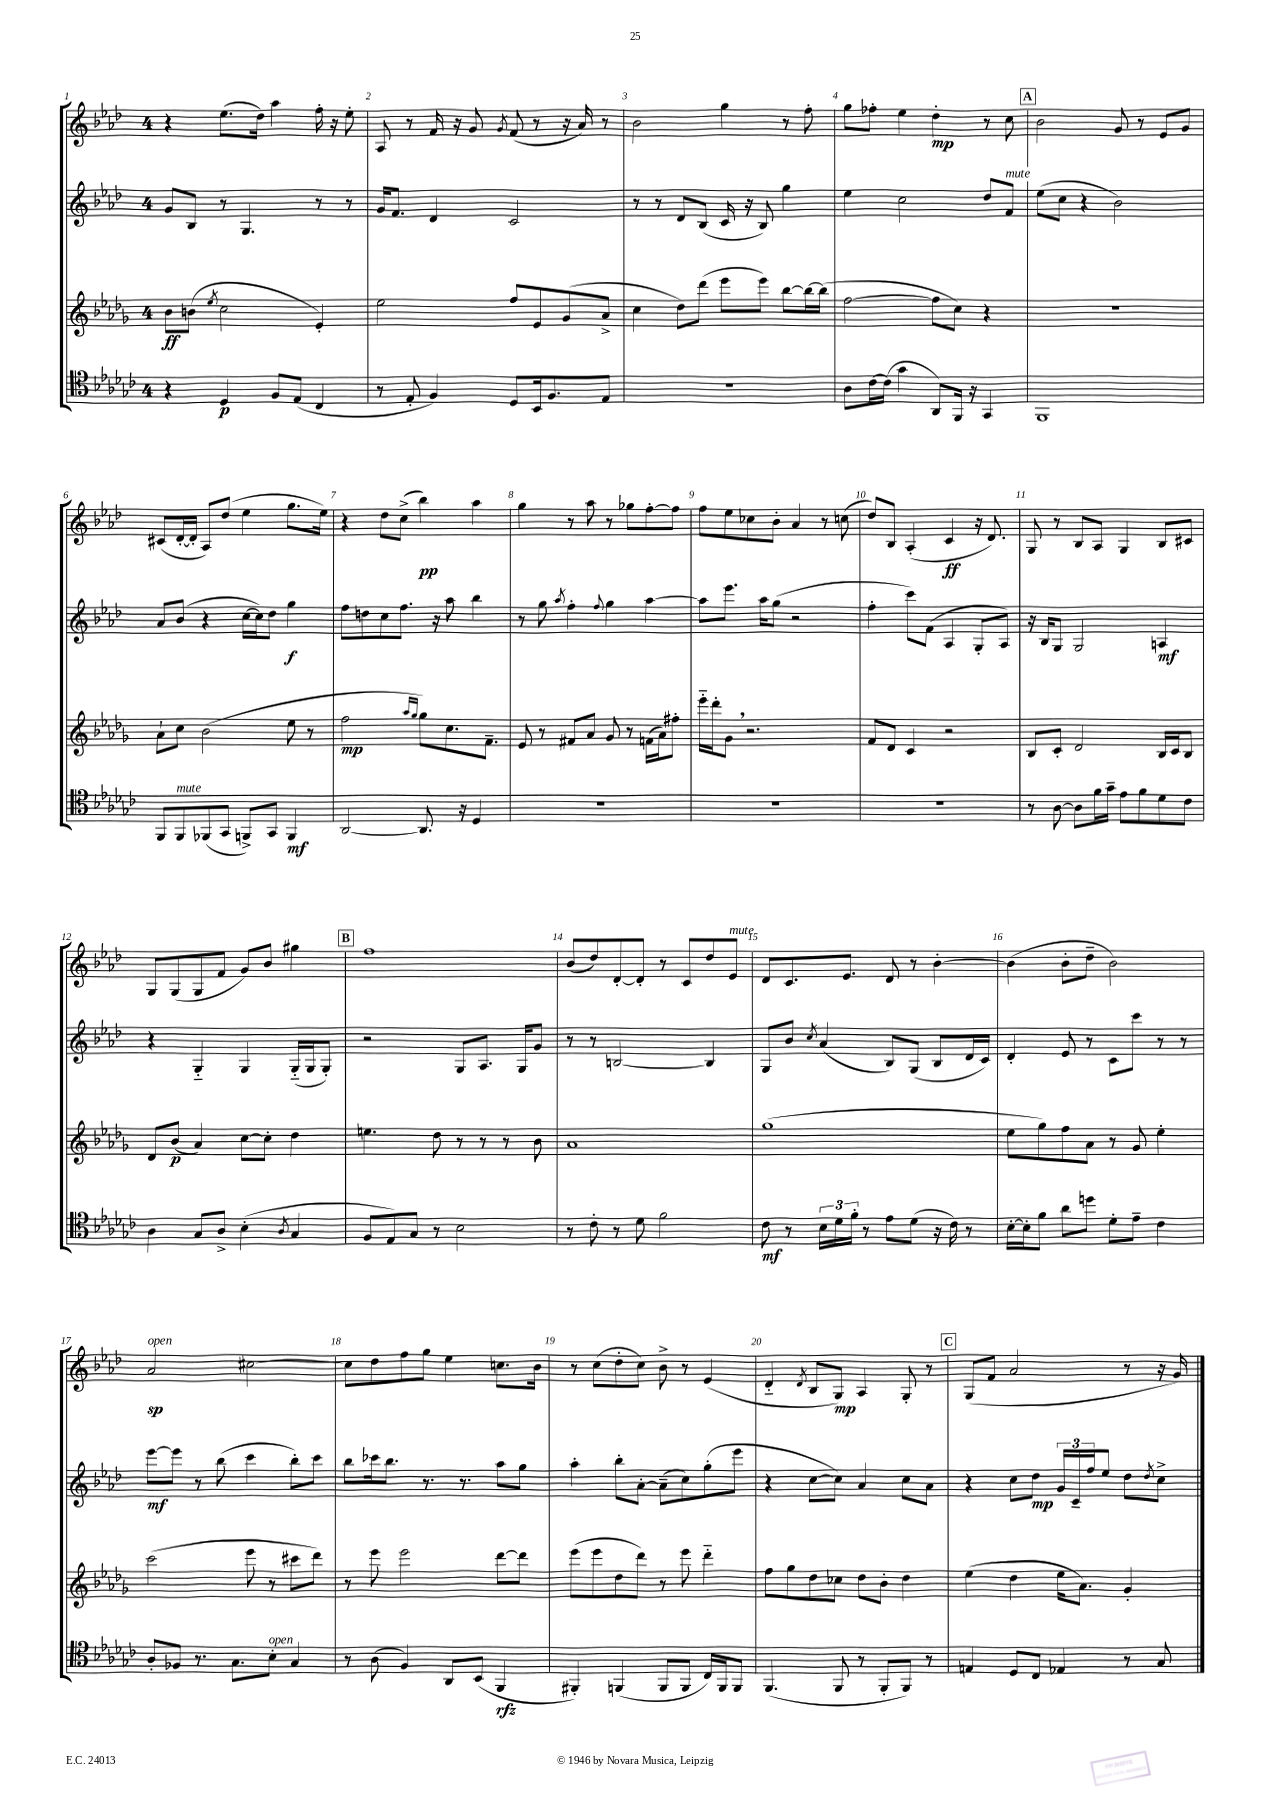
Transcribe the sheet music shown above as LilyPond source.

<<
\new StaffGroup <<
\new Staff = "s0" {
    \clef treble \key aes \major \once \override Staff.TimeSignature.style = #'single-digit \time 4/4
    r4 ees''8.( des''16) aes''4 f''16-. r16 ees''8-. |
    aes8 r8 f'16 r16 g'8 \acciaccatura { g'8 } f'8( r8 r16 aes'16) r8 |
    bes'2 g''4 r8 f''8-. |
    g''8 fes''8-. ees''4 des''4-.\mp r8 c''8 |
    \mark \markup { \box "A" } bes'2 g'8 r8 ees'8 g'8 |
    cis'8( des'16~-. des'16-. aes8) des''8( ees''4 g''8. ees''16) |
    r4 des''8 c''8->( bes''4\pp) aes''4 |
    g''4 r8 aes''8 r8 ges''8 f''8~-. f''8 |
    f''8 ees''8 ces''8 bes'8-. aes'4 r8 c''8( |
    des''8) bes8 aes4-.( c'4\ff r16 des'8.) |
    g8 r8 bes8 aes8 g4 bes8 cis'8 |
    g8 g8( g8 f'8 g'8) bes'8 gis''4 |
    \mark \markup { \box "B" } f''1 |
    bes'8( des''8) des'8~-. des'8-. r8 c'8 des''8 ees'8^\markup { \italic "mute" } |
    des'8 c'8. ees'8. des'8 r8 bes'4~-. |
    bes'4( bes'8-. des''8-- bes'2) |
    aes'2\sp^\markup { \italic "open" } cis''2~ |
    cis''8 des''8 f''8 g''8 ees''4 c''8. bes'16 |
    r8 c''8( des''8-. c''8) bes'8-> r8 ees'4( |
    des'4-_ \acciaccatura { des'8 } bes8 g8\mp) aes4 g8-. r8 |
    \mark \markup { \box "C" } g8( f'8 aes'2 r8 r16 g'16) \bar "|." |
}
\new Staff = "s1" {
    \clef treble \key aes \major \once \override Staff.TimeSignature.style = #'single-digit \time 4/4
    g'8 bes8 r8 g4. r8 r8 |
    g'16 f'8. des'4 c'2 |
    r8 r8 des'8 bes8( c'16 r16 bes8) g''4 |
    ees''4 c''2 des''8 f'8^\markup { \italic "mute" } |
    \mark \markup { \box "A" } ees''8( c''8 r4 bes'2) |
    aes'8 bes'8( r4 c''16~ c''16) des''8 g''4\f |
    f''8 d''8 c''8 f''8. r16 aes''8 bes''4 |
    r8 g''8 \acciaccatura { aes''8 } f''4-. \appoggiatura { f''8 } g''4 aes''4~ |
    aes''8 ees'''8. aes''16 g''8( r2 |
    f''4-. c'''8) f'8( aes4 g8-. aes8) |
    r16 bes16 g8 g2 a4\mf |
    r4 g4-_ g4 g16-_( g16 g8-.) |
    \mark \markup { \box "B" } r2 g8 aes8. g16 g'8 |
    r8 r8 b2~ b4 |
    g8 bes'8 \acciaccatura { c''8 } aes'4( bes8) g8( bes8 des'16 c'16) |
    des'4-. ees'8 r8 c'8 c'''8 r8 r8 |
    ees'''8~\mf ees'''8 r8 bes''8( c'''4 bes''8-.) c'''8 |
    bes''8 ces'''16 bes''8. r8. r8. aes''8 g''8 |
    aes''4-. bes''8-. aes'8~-. aes'8--( c''8) g''8-.( ees'''8 |
    r4 c''8~ c''8) aes'4 c''8 aes'8 |
    \mark \markup { \box "C" } r4 c''8 des''8\mp \tuplet 3/2 { g'16 c'16-- f''16 } ees''8 des''8 \acciaccatura { des''8 } c''8-> \bar "|." |
}
\new Staff = "s2" {
    \clef treble \key des \major \once \override Staff.TimeSignature.style = #'single-digit \time 4/4
    bes'8\ff b'8( \acciaccatura { ees''8 } c''2 ees'4-.) |
    ees''2 f''8 ees'8 ges'8( aes'8-> |
    c''4 des''8) des'''8( ees'''8 ees'''8) bes''8~ bes''16~ bes''16( |
    f''2~ f''8 c''8) r4 |
    \mark \markup { \box "A" } r1 |
    aes'8-! c''8 bes'2( ees''8 r8 |
    f''2\mp \grace { aes''16 ges''16 } ges''8) c''8. f'8.-- |
    ees'8 r8 fis'8 aes'8 ges'8 r8 f'16( aes'16) fis''8-. |
    ees'''16-_ des'''16-. ges'8 \breathe r2. |
    f'8 des'8 c'4 r2 |
    bes8 c'8-. des'2 bes16 c'16 bes8 |
    des'8 bes'8\p( aes'4) c''8~ c''8-. des''4 |
    \mark \markup { \box "B" } e''4. des''8 r8 r8 r8 bes'8 |
    aes'1 |
    ges''1( |
    ees''8 ges''8) f''8 aes'8 r8 ges'8 ees''4-. |
    c'''2( ees'''8 r8 cis'''8 des'''8) |
    r8 ees'''8 ees'''2 des'''8~ des'''8 |
    ees'''8( ees'''8 des''8 des'''8) r8 ees'''8 des'''4-_ |
    f''8 ges''8 des''8 ces''8 des''8 bes'8-. des''4 |
    \mark \markup { \box "C" } ees''4( des''4 ees''16 aes'8.) ges'4-. \bar "|." |
}
\new Staff = "s3" {
    \clef tenor \key ges \major \once \override Staff.TimeSignature.style = #'single-digit \time 4/4
    r4 des4\p f8 ees8( ces4 |
    r8 ees8-. f4) des8 bes,16 f8. ees8 |
    R1 |
    aes8 ces'16~ ces'16( ges'4 aes,8) f,16 r16 ges,4 |
    \mark \markup { \box "A" } f,1 |
    f,8 f,8^\markup { \italic "mute" } fes,8( ges,8 f,8->) ges,8 f,4\mf |
    aes,2~ aes,8. r16 des4 |
    R1 |
    R1 |
    R1 |
    r8 aes8~ aes8 f'16 ges'16-- ees'8 f'8 des'8 ces'8 |
    aes4 ges8 aes8-> bes4-.( \acciaccatura { aes8 } ges4 |
    \mark \markup { \box "B" } f8 ees8) ges8 r8 bes2 |
    r8 ces'8-. r8 des'8 f'2 |
    ces'8\mf r8 \tuplet 3/2 { bes16 des'16 f'16-. } r8 ees'8 des'8( r16 ces'16) r8 |
    bes16~-. bes16-. f'8 aes'8 d''8 des'8-. ees'8-- ces'4 |
    aes8-. fes8 r8. ges8. bes8-.^\markup { \italic "open" } ges4 |
    r8 aes8( f4) aes,8 bes,8( f,4\rfz |
    fis,4-.) f,4( f,8 f,8 ces16) f,16 f,8 |
    f,4.( f,8 r8 f,8-. f,8) r8 |
    \mark \markup { \box "C" } e4 des8 ces8 ees4 r8 ges8 \bar "|." |
}
>>
>>
\layout { \context { \Score \override BarNumber.break-visibility = ##(#f #t #t) barNumberVisibility = #all-bar-numbers-visible } }
